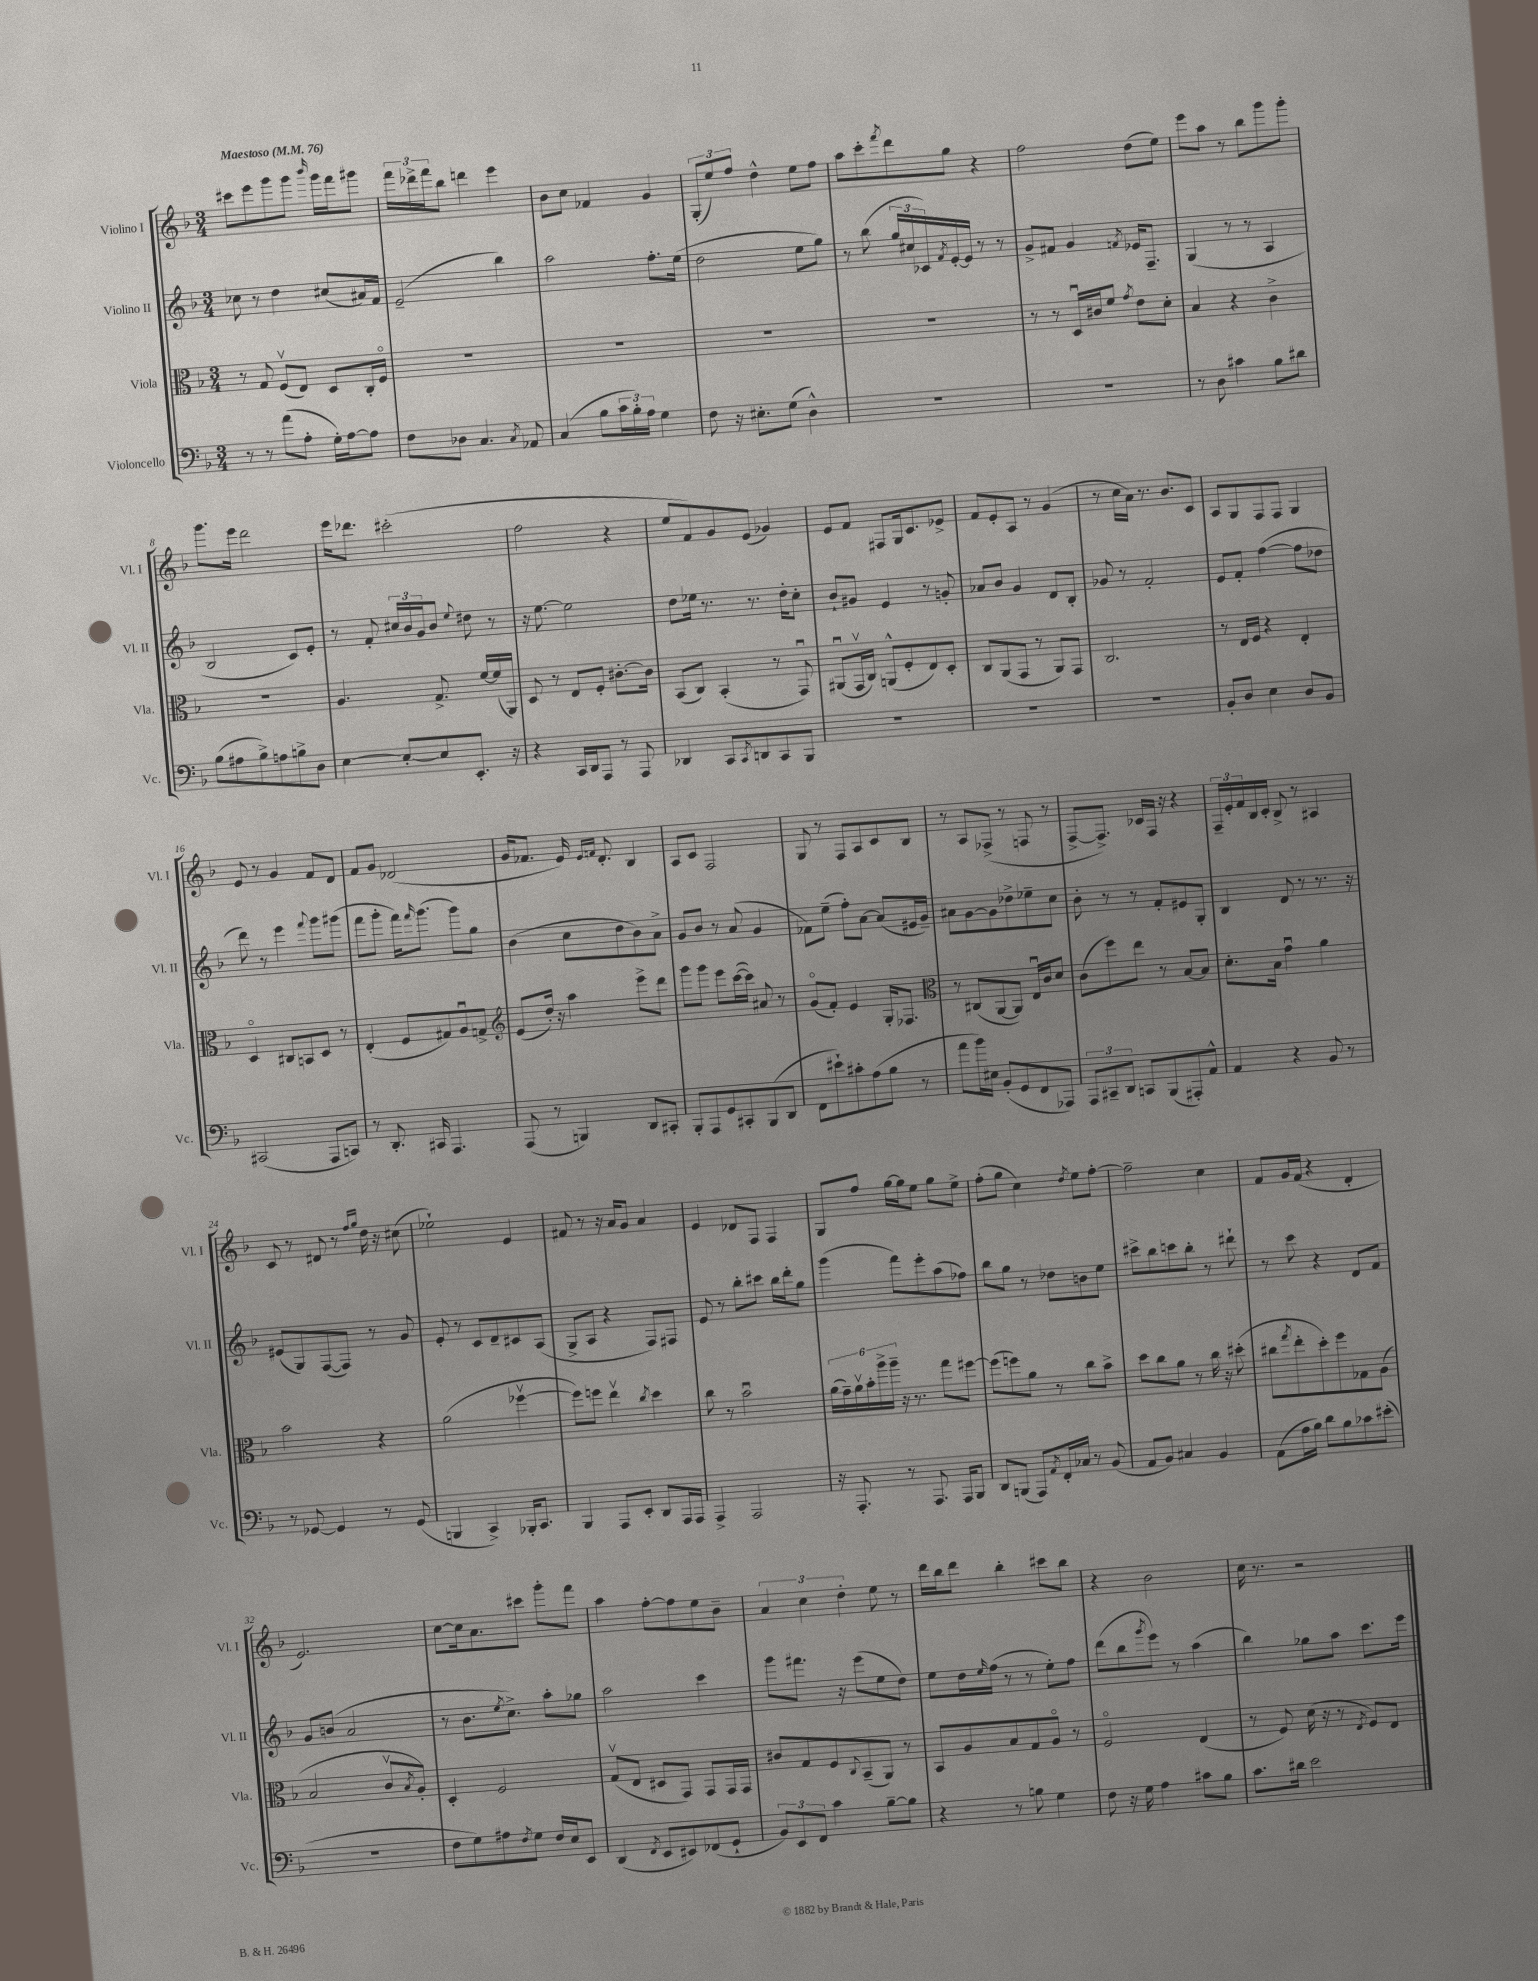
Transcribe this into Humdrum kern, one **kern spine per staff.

**kern	**kern	**kern	**kern
*staff4	*staff3	*staff2	*staff1
*clefF4	*clefC3	*clefG2	*clefG2
*k[b-]	*k[b-]	*k[b-]	*k[b-]
*M3/4	*M3/4	*M3/4	*M3/4
*MM76	*MM76	*MM76	*MM76
8r	8r	8cc-	8ccc#
8r	8G	8r	8eee
(8a	(8Fv	4dd	8ggg
8A'	8E)	.	8ggg
.	.	.	16qqbbb-
16G')	8D	(8cc#	16ggg
[16A	.	.	16fff
8A]	16C'	16a#)	8ggg#
.	16Fo	16f	.
=	=	=	=
8F	2.r	(2e~	24fff
.	.	.	24ddd-^
.	.	.	24fff
8D-	.	.	8bb-
4.C	.	.	4ddd
.	.	4bb-)	4eee
8qC	.	.	.
8AA-	.	.	.
=	=	=	=
(4C	2.r	2aa	8b-
.	.	.	8cc
8B-	.	.	4f-
24c	.	.	.
24B-')	.	.	.
24A	.	.	.
4G	.	8.ff'	4g
.	.	(16ee	.
=	=	=	=
8F	2.r	2dd	(12G'
.	.	.	12ee)
16r	.	.	.
.	.	.	12ff
8.E#'	.	.	.
.	.	.	4dd^^
(8G	.	.	.
4D^^)	.	8ee	8ee
.	.	8gg)	8ff
=	=	=	=
2.r	2.r	8r	8aa
.	.	(8bb-	8ccc'
.	.	.	8qfff
.	.	24gg	8ddd
.	.	24cc#	.
.	.	24c-)	.
.	.	8qf	.
.	.	[16e'	8gg
.	.	16e]	.
.	.	8r	4r
.	.	8r	.
=	=	=	=
2.r	8r	8g^	2ff
.	8r	8f#	.
.	16Du	4g	.
.	16c#	.	.
.	8f	.	.
.	8qg	8qf	.
.	8e	16e-	(8dd
.	.	8.F~	.
.	8d'	.	8ee)
=	=	=	=
8r	4B-	(4G	8eee
8D	.	.	8aa
4c#	4r	8r	8r
.	.	8r	8bb-
8B-	4c^	4A	8ggg
8d#	.	.	8ggg'
=	=	=	=
(8B-	2.r	2B-	8.ggg
8A#	.	.	.
.	.	.	16eee
8B-^)	.	.	2ddd
8A	.	.	.
8B^	.	8c)	.
8D	.	8e'	.
=	=	=	=
[4E	4.A	8r	16eee
.	.	.	8.ddd-
.	.	8f'	.
8E'_	.	24cc#	(2ccc#'
.	.	24b-	.
.	.	24g	.
8E]	8.G^	8b-	.
.	.	8qqee	.
8.EE'	.	8dd#	.
.	[16f	.	.
.	(16f]	8r	.
16r	16AA)	.	.
=	=	=	=
4r	8D	16r	2ff
.	.	[8.ee	.
.	8r	.	.
16CC	8E	2ee]	.
16DD	.	.	.
8AAA	8F'	.	.
8r	[8.c#'	.	4r
8AAA	.	.	.
.	16c#]	.	.
=	=	=	=
4DD-	(8BB-	8dd	8ee
.	8C)	16ee-	8f)
.	.	8.r	.
8CC	(4BB-'	.	8g
8qCC	.	.	.
8DD	.	8.r	(8e
8CC	8r	.	4g-)
.	.	16dd'	.
8BBB-	8GGu)	8cc'	.
=	=	=	=
2.r	(8AA#u	8b-`	8e
.	16GGv	8g#	8f
.	16C)	.	.
.	(8AA^^	4e	8F#
.	8F'	.	16G
.	.	.	8.c
.	8E)	8r	.
.	8D'	8g'	8e-^
=	=	=	=
2.r	8C	8a-	8f
.	(8AA	8b-	8e'
.	8GG	4g	8A
.	8r	.	8r
.	8AA)	8d	(4g
.	8GG	8B-'	.
=	=	=	=
2.r	2.C	8g-	8r
.	.	8r	16cc
.	.	.	16a)
.	.	2f'	8.r
.	.	.	8.b-
.	.	.	8c
=	=	=	=
8BB-'	8r	8e	8A
8D	16E	8f'	8G
.	16F	.	.
4E	4r	([4ff	8F
.	.	.	8F
8D	4E'	8ff]	4G
8BB-	.	8dd-	.
=	=	=	=
(2CC#	4Do	8ddd)	8e
.	.	8r	8r
.	8C#	4eee	4g
.	8BB	.	.
.	.	8qqfff	.
8AAA	8D	8ggg	8f
8CC)	8r	(8ggg#	8d
=	=	=	=
8r	(4E'	8fff	8f
8.DD'	.	8ggg'	8g
.	8F	16fff)	(2d-
.	.	16qqfff	.
16CC#	.	(8.ggg	.
4.AAA	8G#)	.	.
.	8Au	8ggg)	.
.	8G^	8gg	.
=	=	=	=
*	*clefG2	*	*
(8AAA	(8e	(4b-	16g
.	.	.	8.f-
8r	16dd')	.	.
.	16r	.	.
4BBB)	4aa	8cc	16e)
.	.	.	16qqe
.	.	.	16qqf
.	.	.	8.d'
.	.	8dd	.
8DD	8eee^	8b-)	4B-
8CC#'	8ddd	8a^	.
=	=	=	=
8BBB-'	8ggg	8g	8A
8AAA	8ggg	8b-	8c
8GG	8eee	8r	2F
8CC#'	([16ccc	(8a	.
.	16ccc])	.	.
(8BBB-	8a#	4g	.
8DD	8r	.	.
=	=	=	=
8FF	(8go	8f-)	8G
8e#`)	8f')	(8ee~	8r
8c#'	4e	8ff')	8F
(8A	.	[8a	8A
8B-	16G'	(8a]	8c
.	8.F-	.	.
8r	.	16e#	8B-
.	.	16g~)	.
=	=	=	=
*	*clefC3	*	*
8a	8r	8a#	8r
16b-)	(8C#	[8g	8A
16E#	.	.	.
(8BB-'	[8AA	8g]	(8F-^
8GG	8AA])	8dd-^	8r
8FF	16Eu	8ee-~	8F
.	16c	.	.
8AAA-)	8d	8cc	8r
=	=	=	=
12AAA	(8c	8b-'	[8F^
12CC#~	.	.	.
.	8ff)	8r	8.F^])
12DD	.	.	.
8CC	8ee	8r	.
.	.	.	16c-
(8BBB-	8r	8f'	16F
.	.	.	16r
8AAA#')	[8B-	8e#	4r
8AA^^	8B-]	8G'	.
=	=	=	=
4AA	8.d'	4B-	24F~
.	.	.	24e'
.	.	.	24f
.	.	.	16B-
.	16B-	.	16c'
4r	4gu	8d	8B-^
.	.	8r	8r
8BB-	4a	8.r	4A#
8r	.	.	.
.	.	16r	.
=	=	=	=
8r	2b-	(8e#	8c
[8GG-	.	8G)	8r
4GG-]	.	([8F	8d#
.	.	8F])	8r
.	.	.	16qqff
.	.	.	16qqgg
8r	4r	8r	16dd
.	.	.	16r
(8GG-	.	8g	(8cc#
=	=	=	=
4BBB	(2a	8e'	2ee-`)
.	.	8r	.
4CC^)	.	8c	.
.	.	8d~	.
16BBB-'	[4ff-v	8c#	4e
8.CC	.	.	.
.	.	(8A	.
=	=	=	=
4BBB-	8ff-])	8G^	8f#
.	8ff	8A	8r
8AAA	4eev	4r	16r
.	.	.	16a
8EE'	.	.	8g
.	8qcc	.	.
8DD	4dd	8F)	4a
16AAA	.	8F#	.
16AAA	.	.	.
=	=	=	=
4AAA^	8cc	8e	4e
.	8r	8r	.
2AAA	2b-u	8bb-'	8d-
.	.	8ccc#	8F
.	.	16bb-	4F
.	.	16ddd'	.
.	.	8gg	.
=	=	=	=
16r	(24a	(4ggg	8G
.	24g~)	.	.
8.AAA'	.	.	.
.	24av	.	.
.	24b-'	.	8ff
.	24aa^	.	.
.	24aa~	.	.
8r	16r	8fff)	[16gg
.	8.r	.	16gg]
8.AAA	.	8eee'	8ee
.	8gg	(8aa	8gg
16AAA	.	.	.
8BBB-	[8ff#	8ff-)	8ee^
=	=	=	=
8DD	(8ff#]	8bb-	(8ff'
(8BBB	8ff)	8gg	8gg
8AAA)	8a	8r	4cc)
8qAA	.	.	.
16FF'	8r	8dd-	.
16C-	.	.	.
.	.	.	8qdd
8r	8cc	8b	8ee
(8BB-	8b-^	8ee	[8ff'
=	=	=	=
8AA	8dd	8ccc#^	2ff~]
8BB-)	8cc	8bb-	.
4C#	8a	8ccc	.
.	8r	8bb-'	.
4BB-	16cc	8r	4cc
.	16r	.	.
.	(8dd#'	8ddd#`	.
=	=	=	=
(8AA	8cc#	8r	8f
.	8qgg	.	.
16A	8ee'	8ccc	16g
16B-)	.	.	(16f
8d	8dd')	4r	4r
8B-	8ff	.	.
8c-	8G-	8d	4d'
(8e#'	(8A	8f	.
=	=	=	=
2.r	2B-	8g	2.e)
.	.	(8b	.
.	.	2a	.
.	8cv	.	.
.	8qB-	.	.
.	8A')	.	.
=	=	=	=
8F	4D'	8r	[8cc
8G)	.	8.b-	16cc]
.	.	.	8.a
8A#	2F	.	.
.	.	8qee	.
.	.	8.cc^)	.
8qF	.	.	.
8G	.	.	8ccc#
16F	.	8aa'	8ggg'
16E	.	.	.
8EE	.	8gg-	8fff
=	=	=	=
(4DD	(8Gv	2aa	4aa
.	8E	.	.
8qFF	.	.	.
8EE	8D#	.	[8ff'
8EE#)	8GG)	.	8ff]
(8FF-	8GG	4ccc	8ee
8GG`	16GG	.	8b-~
.	16GG	.	.
=	=	=	=
12BB-)	8c#	8ggg	6a
12EE	.	.	.
.	8G	8.fff#	.
12FF	.	.	6cc
4c	8F	.	.
.	.	16r	.
.	.	.	6dd'
.	8qqC	.	.
.	(8BB-~	(8eee	.
[8B-~	8AA)	8ee	8ee
8B-]	8r	8dd)	8r
=	=	=	=
4r	8BB-	8ee	16ddd
.	.	.	16bb-
.	8A	16dd	8ddd
.	.	16qqee	.
.	.	(16ff	.
8r	8B-	8r	4bb-'
8B	8G	8r	.
4G	8Ao	8ee')	8ccc#
.	8r	8ff	8bb-
=	=	=	=
8F	2Fo	(8ddd	4r
16r	.	8bb-	.
16G	.	.	.
.	.	8qggg	.
4A	.	8eee)	2b-
.	.	8r	.
8c#	(4E	(4aa	.
8B-	.	.	.
=	=	=	=
8.c	8r	4bb-)	16cc
.	.	.	8.r
.	8F)	.	.
16d#	.	.	.
2e	(16d	8gg-	2r
.	16r	.	.
.	8r	8aa	.
.	8qE	.	.
.	8F)	8.ccc	.
.	8E	.	.
.	.	16eee	.
==	==	==	==
*-	*-	*-	*-
